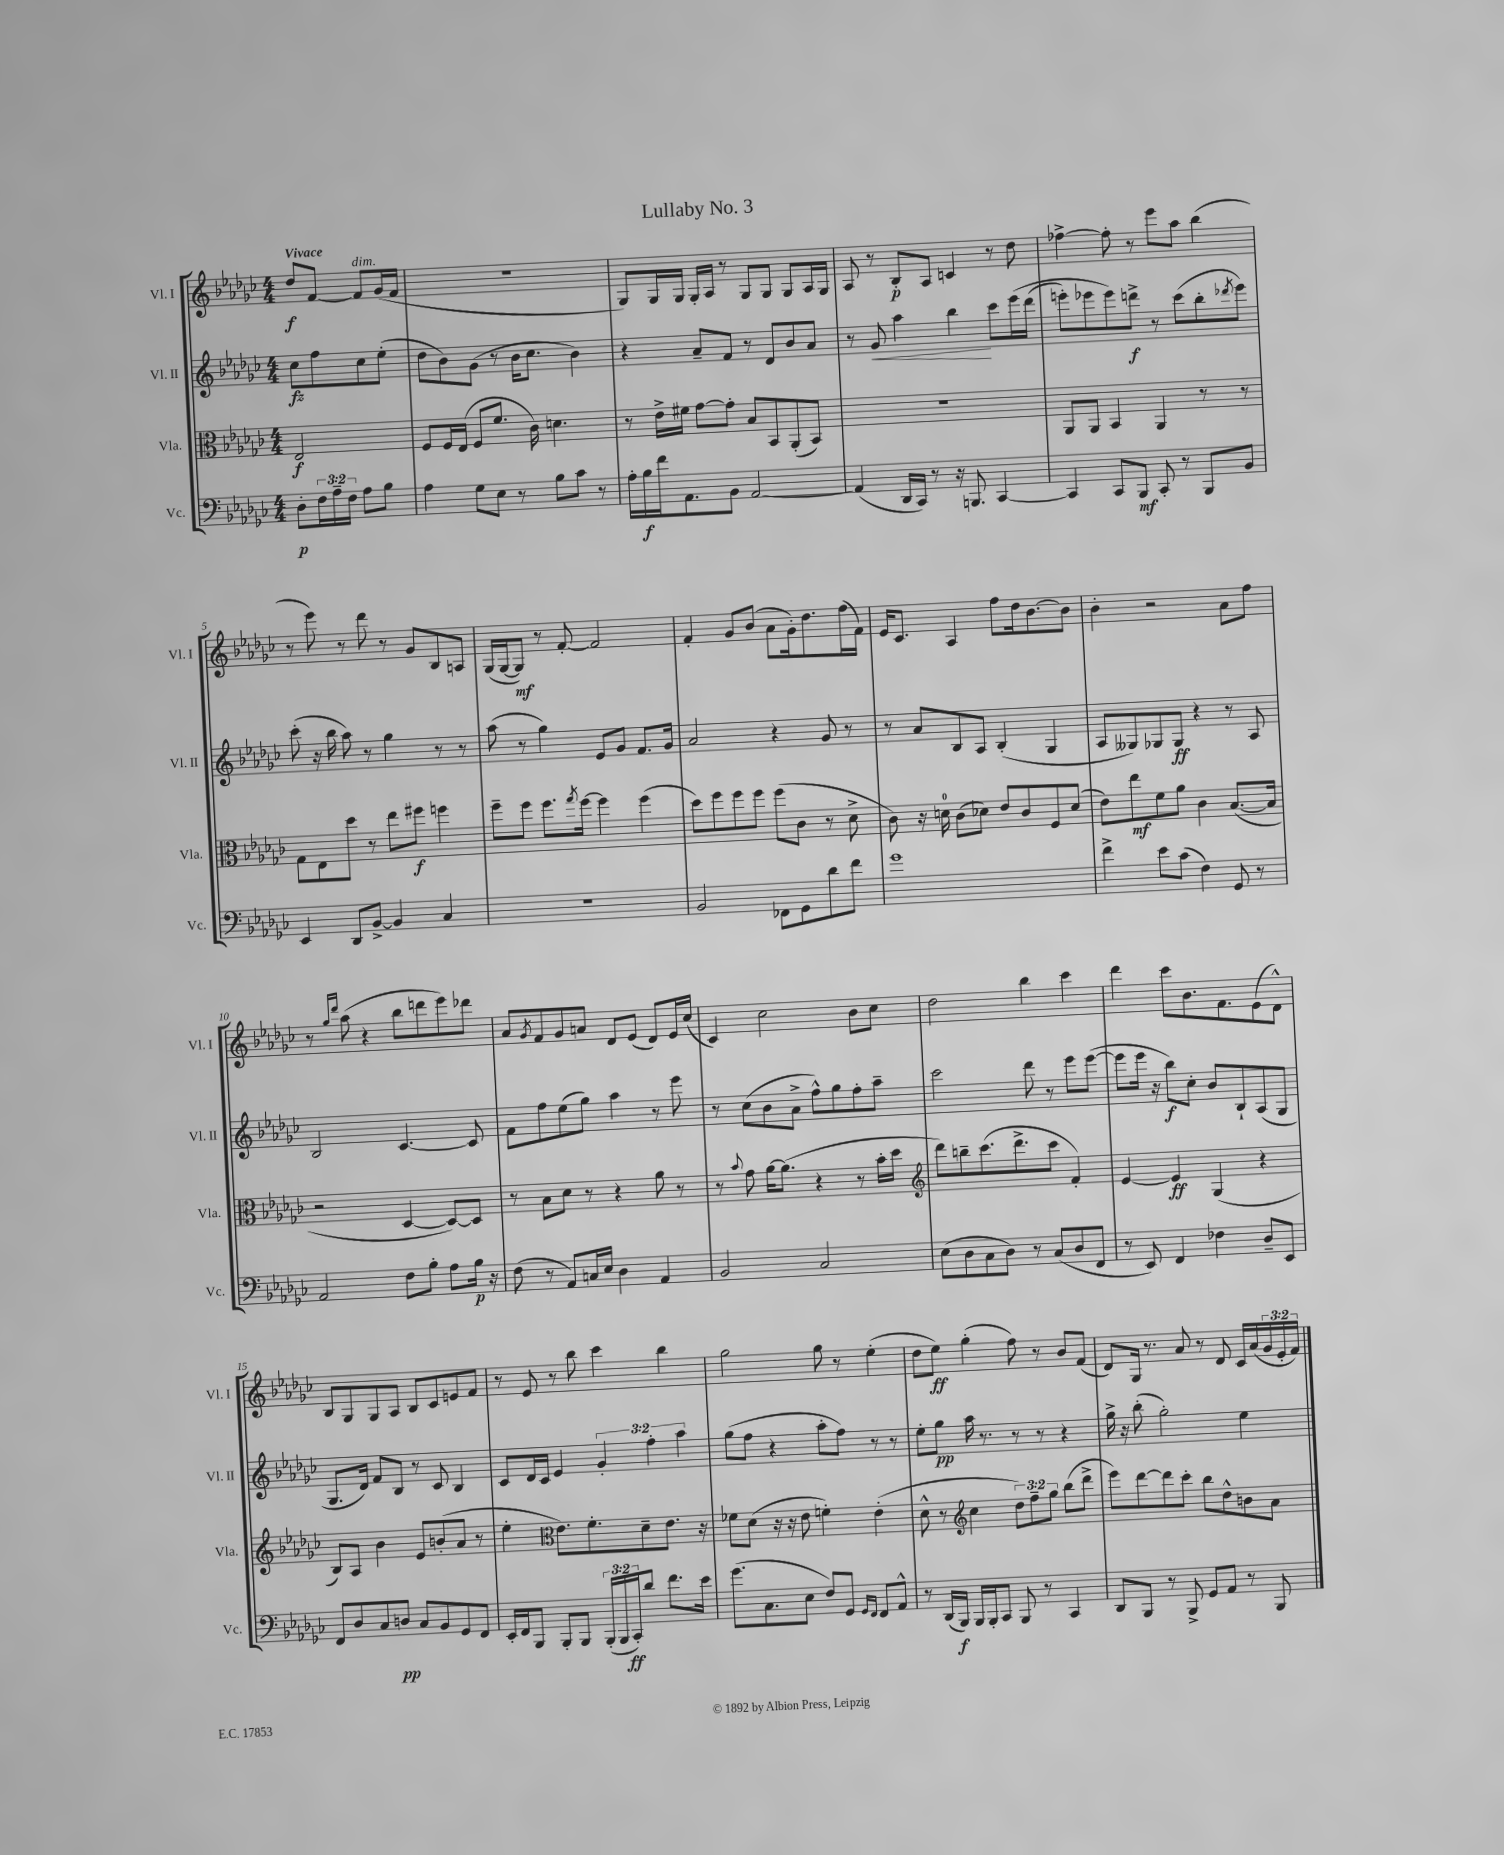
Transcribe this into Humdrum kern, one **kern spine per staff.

**kern	**kern	**kern	**kern
*staff4	*staff3	*staff2	*staff1
*clefF4	*clefC3	*clefG2	*clefG2
*k[b-e-a-d-g-c-]	*k[b-e-a-d-g-c-]	*k[b-e-a-d-g-c-]	*k[b-e-a-d-g-c-]
*M4/4	*M4/4	*M4/4	*M4/4
8D-'	2E-	8cc-	8dd-
24F	.	8ff	[8f
24A-~	.	.	.
24F	.	.	.
8A-	.	8cc-	8f]
8B-	.	(8ee-'	(16g-
.	.	.	16f
=	=	=	=
4A-	8F	8dd-	1r
.	16F	8b-)	.
.	(16E-	.	.
8G-	8F	(8g-	.
8E-	8.f	8r	.
8r	.	16b-	.
.	16c-)	8.cc-	.
8B-	4.d	.	.
8c-	.	4b-)	.
8r	.	.	.
=	=	=	=
16A-'	8r	4r	8G-)
16B-	.	.	.
16f	16e-^	.	16G-
8.AA-	16f#	.	16G-
.	[8g-	8a-~	16G-'
.	.	.	16A-
8BB-	8g-']	8f	8r
[2AA-	8B-	8r	8G-
.	8BB-	8d-	8G-
.	(8AA-'	8b-	8G-
.	8BB-)	8a-	16A-
.	.	.	16G-
=	=	=	=
(4AA-]	1r	8r	8A-
.	.	8g-	8r
16DD-	.	4aa-	8B-'
16CC-)	.	.	.
8r	.	.	8A-
16r	.	4bb-	4c
8.BBB	.	.	.
[4CC-	.	8ccc-	8r
.	.	&(16eee-	8dd-
.	.	(16ddd-	.
=	=	=	=
4CC-]	8AA-	8eee')	[4ff-^
.	8AA-	8eee-	.
8CC-	4BB-	8eee-&)	8ff-']
8BBB-	.	8ddd^	8r
8CC-'	4AA-	8r	8eee-
8r	.	(8ccc-	8aa-
8BBB-	8r	8bb-'	(4bb-
.	.	8qddd-	.
8BB-	8r	8eee-)	.
=	=	=	=
4EE-	8G-	(8ccc-'	8r
.	8E-	16r	8eee-)
.	.	16bb-	.
8DD-	8dd-	8aa-)	8r
[8BB-^	8r	8r	8ddd-
4BB-]	8ee-	4gg-	8r
.	8ff#	.	8g-
4C-	4ff	8r	8B-
.	.	8r	8A
=	=	=	=
1r	8ff~	(8aa-	(16G-
.	.	.	[16G-
.	8ff	8r	8G-])
.	8.ff	4gg-)	8r
.	.	.	[8f'
.	8qgg-	.	.
.	[16ff	.	.
.	4ff]	8e-	2f]
.	.	8g-	.
.	(4ff	8.f	.
.	.	16g-	.
=	=	=	=
2BB-	8dd-)	2a-	4f'
.	8ff	.	.
.	8ff	.	8g-
.	8ff	.	(8b-
8FF-	(8ff	4r	8a-
8GG-	8c-	.	16g-')
.	.	.	8.dd-
8d-	8r	8g-	.
8f	8d-^	8r	(16ff
.	.	.	16f)
=	=	=	=
1g-	8c-)	8r	16e-
.	.	.	8.c-
.	16r	8a-	.
.	16d	.	.
.	(8c-	8B-	4A-
.	8d-)	8A-	.
.	8e-	(4B-'	8ff
.	8c-	.	16dd-
.	.	.	[8.b-
.	8F	4G-	.
.	(8d-	.	8b-]
=	=	=	=
4f^	8e-)	8A-	4b-'
.	8ee-	8G--)	.
8e-	8f	8G-	2r
(8c-	8a-	8G-	.
4F)	4c-	4r	.
8GG-	([8.B-	8r	8a-
8r	.	8A-	8ff
.	16B-]	.	.
=	=	=	=
2AA-	2r	2B-	8r
.	.	.	16qqgg-
.	.	.	16qqddd-
.	.	.	(8aa-
.	.	.	4r
8F	[4D-	[4.c-	8bb-
8B-'	.	.	8ddd
8A-	8D-_)	.	8eee-)
16B-	8D-]	8c-]	8ddd-
16r	.	.	.
=	=	=	=
(8F	8r	8f	8a-
.	.	.	8qg-
8r	8B-	8ff	8f
8AA-)	8d-	(8ee-	8g-
16C	8r	8gg-)	8a
16E-	.	.	.
4D-	4r	4aa-	8d-
.	.	.	(8e-
4AA-	8a-	8r	8d-)
.	8r	8eee-	16e-
.	.	.	(16cc-
=	=	=	=
2BB-	8r	8r	4c-)
.	8qqb-	.	.
.	8g-	(8cc-	.
.	[16a-	8b-	2cc-
.	(8.a-]	.	.
.	.	8a-^	.
2C-	4r	8ff^^)	.
.	.	8gg-	.
.	8r	8ff'	8b-
.	16b-'	8aa-~	8cc-
.	16dd-	.	.
=	=	=	=
*	*clefG2	*	*
(8E-	8ddd-)	2ccc-	2dd-
8D-	8bb~	.	.
8C-	(8.ccc-	.	.
8D-)	.	.	.
.	8.ddd-^	.	.
8r	.	8ddd-	4bb-
(8C-	8ccc-	8r	.
8D-	4f')	8eee-	4ccc-
8FF	.	([8eee-	.
=	=	=	=
8r	[4e-	8eee-]	4ddd-
8EE-)	.	16eee-	.
.	.	16r	.
4FF	4e-]	8bb-)	8ccc-
.	.	8cc-'	8.b-
4F-	(4G-	8b-	.
.	.	.	8.f
.	.	8B-`	.
8D-~	4r	(8A-	(8e-
8EE-	.	8G-	8d-^^)
=	=	=	=
8FF	8B-)	8.G-	8B-
8D-	8A-	.	8G-
.	.	16d-)	.
8C-	4b-	8f	8G-
8D	.	8B-	8A-
8C-	8e-	8r	8B-
8BB-	(8b'	8c-	8c-
8GG-	8a-	4B-	8e
8FF	8r	.	8f
=	=	=	=
16EE-'	4ee-'	8c-	8r
16FF	.	.	.
8BBB-	.	16d-	8e-
.	.	16c-	.
*	*clefC3	*	*
8BBB-'	8.e-)	4e-	8r
8BBB-	.	.	8bb-
.	8.f'	.	.
(24BBB-'	.	6g-'	4ccc-
24BBB-	.	.	.
24CC-')	.	.	.
8d-	8d-~	.	.
.	.	6ff'	.
8.f	8.e-	.	4bb-
.	.	6aa-	.
16e-	16r	.	.
=	=	=	=
(8.g-	8f-	(8gg-	2gg-
.	(8d-	8ff	.
8.C-	.	.	.
.	16r	4r	.
.	16r	.	.
8E-	8e-	.	.
8F)	4f')	8aa-'	8gg-
8GG-	.	8ff)	8r
16qqGG-	.	.	.
16qqFF	.	.	.
8FF	(4e-'	8r	(4ee-'
8AA-^^	.	8r	.
=	=	=	=
8r	8d-^^	8ee-'	8dd-
(16DD-	8r	8gg-	8ee-)
16BBB-)	.	.	.
*	*clefG2	*	*
16BBB-	4cc-	16aa-	(4gg-'
16BBB-'	.	8.r	.
8CC-	.	.	.
8BBB-	12dd-)	8r	8ff)
.	12ff~	.	.
8r	.	8r	8r
.	12gg-	.	.
4CC-	(8bb-	4r	8b-
.	8ddd-^	.	(8f
=	=	=	=
8DD-	8eee-)	16gg-^	8d-)
.	.	16r	.
8BBB-	[8ddd-	(8bb-'	16G-
.	.	.	8.r
8r	8ddd-]	2gg-')	.
8BBB-^	8ccc-'	.	8a-
8GG-	8bb-	.	8r
8AA-	8dd-^^	.	8d-
8r	8b	4ee-	16c-
.	.	.	(16a-
8BBB-	8a-	.	24g-
.	.	.	24e-'
.	.	.	24f)
==	==	==	==
*-	*-	*-	*-
